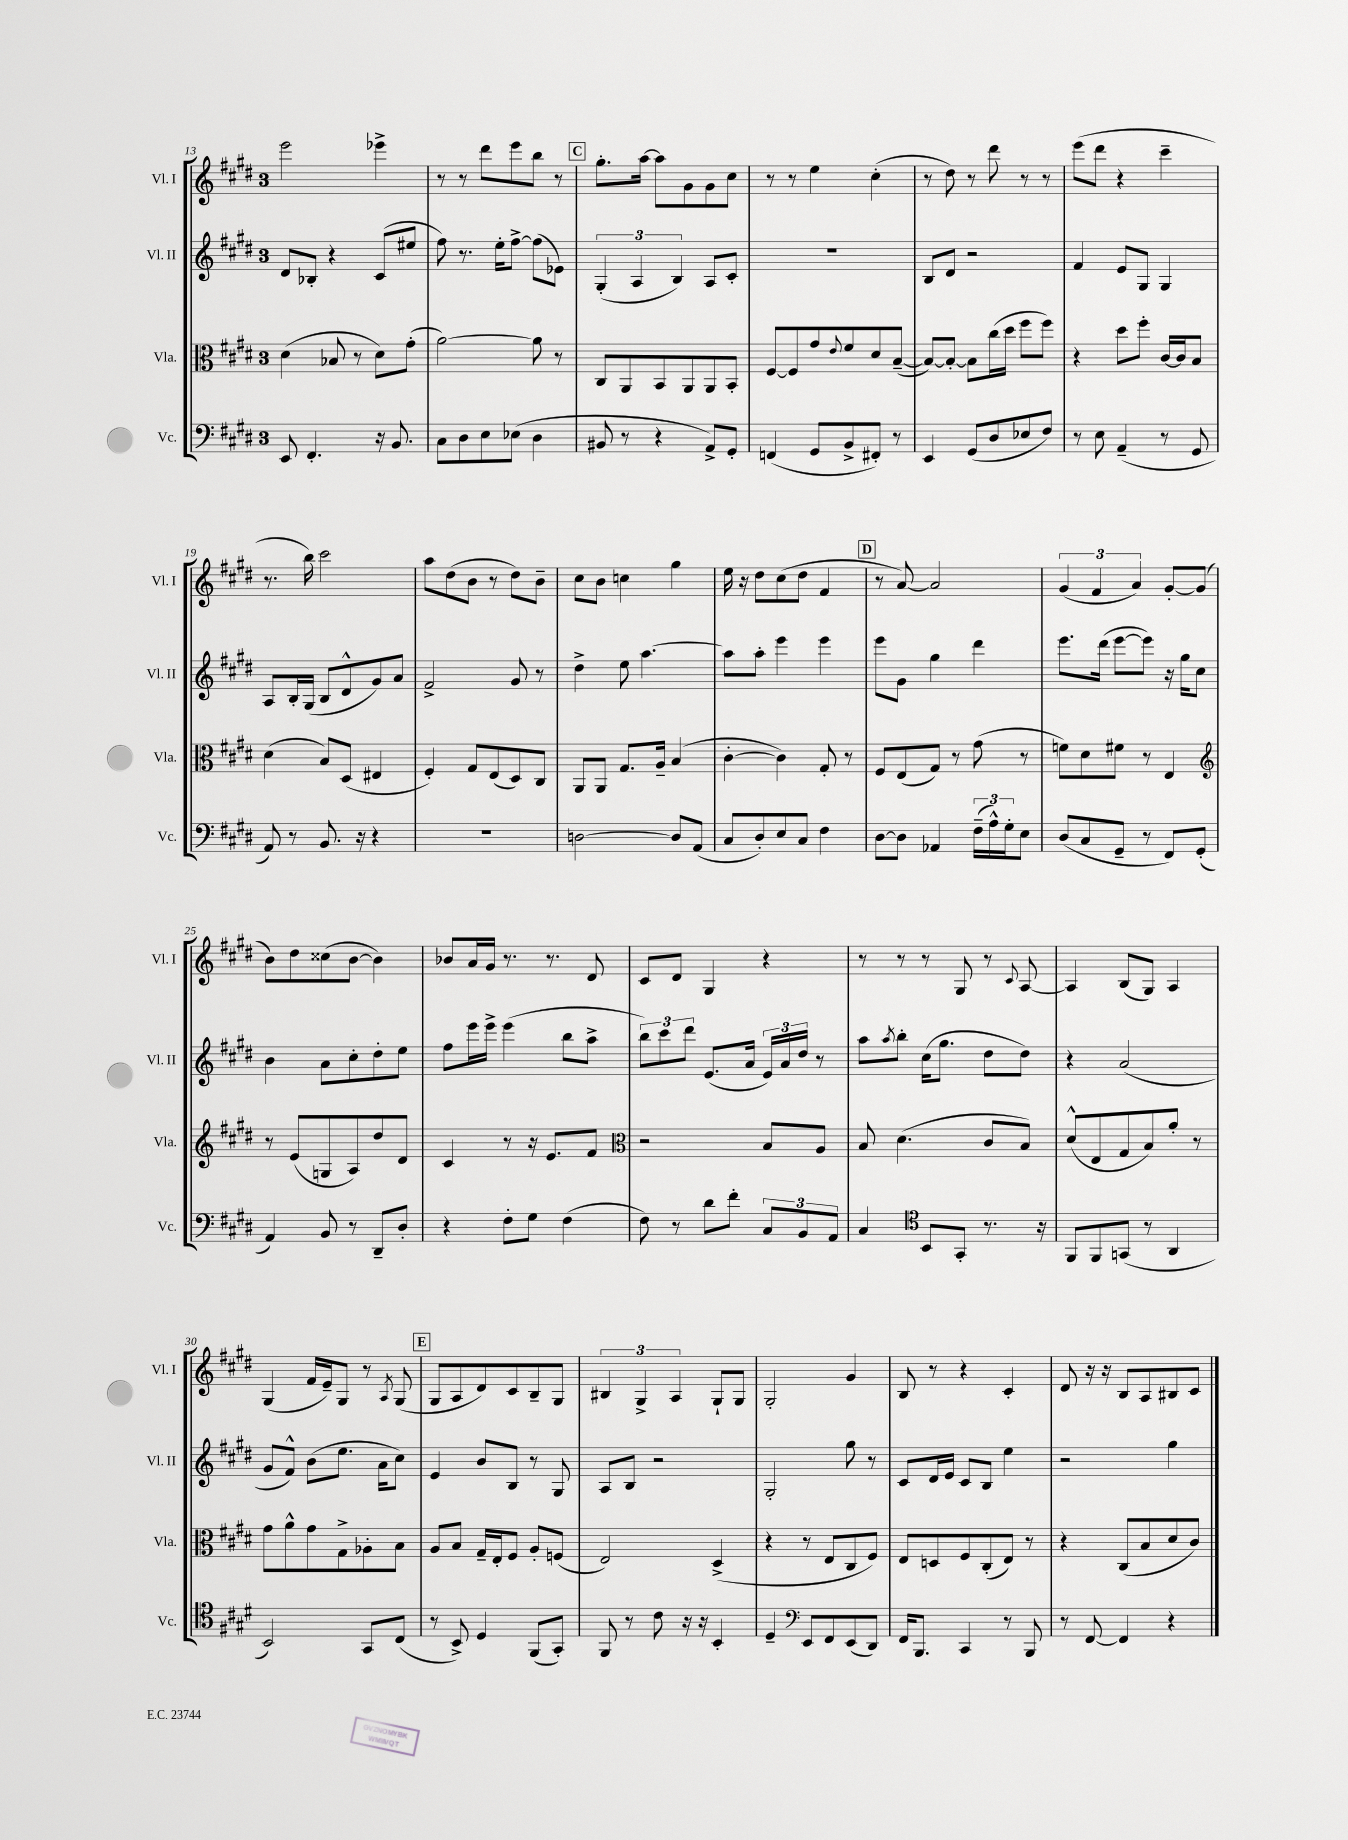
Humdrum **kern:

**kern	**kern	**kern	**kern
*part4	*part3	*part2	*part1
*staff4	*staff3	*staff2	*staff1
*I"Vc.	*I"Vla.	*I"Vl. II	*I"Vl. I
*I'Vc.	*I'Vla.	*I'Vl. II	*I'Vl. I
*clefF4	*clefC3	*clefG2	*clefG2
*k[f#c#g#d#]	*k[f#c#g#d#]	*k[f#c#g#d#]	*k[f#c#g#d#]
*M3/4	*M3/4	*M3/4	*M3/4
=13	=13	=13	=13
8EE/	(4d#\	8d#/L	2eee\
4.FF#'/	.	8B-X'/J	.
.	8B-X/	4r	.
.	8r	.	.
16r	8d#\L)	(8c#/L	4eee-X^\
8.BB/	.	.	.
.	(8g#'\J	8ee#X/J	.
=14	=14	=14	=14
8C#\L	[2a\)	8ff#\)	8r
8D#\	.	8.r	8r
8E\	.	.	8ddd#\L
.	.	16ee'\KL	.
(8E-X\J	.	[8ff#^\J	8eee\
4D#\	8a\]	(8ff#\L]	8bb\J
.	8r	8e-X\J)	8r
!!LO:REH:place=s1:t=C
=15	=15	=15	=15
8BB#X/	8C#/L	(6G#'/	8.gg#'\L
8r	8AA/	.	.
.	.	6A/	.
.	.	.	[16aa\Jk
4r	8BB/	.	8aa\L]
.	.	6B/)	.
.	8AA/	.	8g#\
8AA^/L)	8AA/	8A/L	8g#\
8GG#'/J	8BB'/J	8c#'/J	8cc#\J
=16	=16	=16	=16
(4FFn/	[8F#/L	2.r	8r
.	8F#/]	.	8r
8GG#/L	8g#/	.	4ee\
.	8qqe/	.	.
8BB^/	8f#/	.	.
8FF#X'/J)	8d#/	.	(4cc#'\
8r	([8B~/J	.	.
=17	=17	=17	=17
4EE/	8B/L_)	8B/L	8r
.	8B'/J_	8d#/J	8dd#\)
(8GG#/L	8B\L]	2r	8r
8D#/	(16cc#\L	.	8ddd#\
.	16dd#\JJ	.	.
8E-X/	8ff#\L	.	8r
8F#/J)	8ff#\J)	.	8r
=18	=18	=18	=18
8r	4r	4f#/	(8eee\L
8E\	.	.	8ddd#\J
(4AA~/	8dd#\L	8e/L	4r
.	8ff#'\J	8G#/J	.
8r	[16c#/LL	4G#/	4ccc#~\
.	16c#/J]	.	.
8GG#/	8B/J	.	.
!!LO:LB:g=z
=19	=19	=19	=19
8AA/)	(4d#\	8A/L	8.r
8r	.	16B'/L	.
.	.	(16G#/JJ	16bb\)
8.BB/	8B/L)	8B/L	2ccc#\
.	(8D#/J	8d#^^/	.
16r	.	.	.
4r	4E#X/	8g#/)	.
.	.	8a/J	.
=20	=20	=20	=20
2.r	4F#'/)	2f#^/	8aa\L
.	.	.	(8dd#\
.	8G#/L	.	8b\J
.	(8E/	.	8r
.	8D#/)	8g#/	8dd#\L)
.	8C#/J	8r	8b~\J
=21	=21	=21	=21
[2Dn\	8AA/L	4dd#^\	8cc#\L
.	8AA/J	.	8b\J
.	8.G#/L	8ee\	4ccn\
.	.	[4.aa\	.
.	16A~/Jk	.	.
8D/L]	(4B/	.	4gg#\
(8AA/J	.	.	.
=22	=22	=22	=22
8C#/L	[4c#'\	8aa\L]	16ee\
.	.	.	16r
8D#'/)	.	8aa'\J	8dd#\L
8E/	4c#\])	4eee\	(8cc#\
8C#/J	.	.	8dd#\J
4F#\	8G#'/	4eee\	4f#/
.	8r	.	.
!!LO:REH:place=s1:t=D
=23	=23	=23	=23
[8D#\L	8F#/L	8eee\L	8r
8D#\J]	(8E/	8g#\J	[8a/)
4AA-X/	8G#/J)	4gg#\	2a/]
.	8r	.	.
(24F#~\LL	(8g#\	4ddd#\	.
24A^^\)	.	.	.
24G#'\J	.	.	.
8E\J	8r	.	.
=24	=24	=24	=24
(8D#/L	8fn\L)	8.eee\L	(6g#/
8C#/	8d#\	.	.
.	.	.	6f#/
.	.	(16ddd#\Jk	.
8GG#~/J	8f#X\J	[8eee\L	.
.	.	.	6a/)
8r	8r	8eee\J])	.
8FF#/L)	4E/	16r	[8g#'/L
.	.	16gg#\KL	.
(8GG#'/J	.	8cc#\J	(8g#/J]
!!LO:LB:g=z
=25	=25	=25	=25
*	*clefG2	*	*
4AA/)	8r	4b\	8b\L)
.	(8e/L	.	8dd#\
8BB/	8Gn/	8a\L	(8cc##X\
8r	8A/)	8cc#'\	[8b\J
8DD#~/L	8dd#/	8dd#'\	4b\])
8D#'/J	8d#/J	8ee\J	.
=26	=26	=26	=26
4r	4c#/	8ff#\L	8b-X/L
.	.	16eee\L	16a/L
.	.	16eee^\JJ	16g#/JJ
8F#'\L	8r	(4eee\	8.r
8G#\J	16r	.	.
.	8.e/L	.	8.r
(4F#\	.	8bb\L	.
.	8f#/J	8aa^\J	8d#/
=27	=27	=27	=27
*	*clefC3	*	*
8F#\)	2r	12bb\L)	8c#/L
.	.	12ccc#\	.
8r	.	.	8d#/J
.	.	12ddd#\J	.
8d#\L	.	(8.e/L	4G#/
8f#'\J	.	.	.
.	.	16a/Jk	.
12C#/L	8B/L	24e/LL)	4r
.	.	24a/	.
12BB/	.	24dd#/JJ	.
.	8A/J	8r	.
12AA/J	.	.	.
=28	=28	=28	=28
4C#/	8B/	8aa\L	8r
.	.	8qaa/	.
.	(4.d#\	8bb'\J	8r
*clefC4	*	*	*
8BB/L	.	(16cc#\KL	8r
.	.	8.gg#\J	.
8GG#'/J	.	.	8G#/
8.r	8c#/L	8dd#\L	8r
.	.	.	8qqc#/
.	8B/J)	8dd#\J)	[8A/
16r	.	.	.
=29	=29	=29	=29
8FF#/L	(8d#^^/L	4r	4A/]
8FF#/	8E/	.	.
(8GGn/J	8G#/	(2a/	(8B/L
8r	8B/)	.	8G#/J)
4AA/	8a'/J	.	4A/
.	8r	.	.
!!LO:LB:g=z
=30	=30	=30	=30
2BB/)	8g#\L	8g#/L	(4G#/
.	8a^^\	8f#^^/J)	.
.	8g#\	(8b\L	16f#/LL
.	.	.	16e~/J)
.	8G#^\	8.ee\J	8G#/J
8GG#/L	8A-X'\	.	8r
.	.	16a\KL	.
.	.	.	8qA/
(8C#/J	8B\J	8cc#\J)	(8G#/
!!LO:REH:place=s1:t=E
=31	=31	=31	=31
8r	8A/L	4e/	8G#/L
8BB^/)	8B/J	.	8A/
4D#/	16G#~/LL	8b/L	8d#/)
.	16E'/J	.	.
.	8F#/J	8B/J	8c#/
(8FF#/L	8A'/L	8r	8B~/
8GG#'/J)	(8Fn/J	8G#/	8G#/J
=32	=32	=32	=32
8FF#/	2E/)	8A/L	6B#X/
8r	.	8B/J	.
.	.	.	6G#^/
8c#\	.	2r	.
.	.	.	6A/
16r	.	.	.
16r	.	.	.
4BB'/	(4D#^/	.	8G#`/L
.	.	.	8G#/J
=33	=33	=33	=33
4D#~/	4r	2G#'/	2G#'/
*clefF4	*	*	*
8EE/L	8r	.	.
8FF#/	8E/L	.	.
(8EE/	8C#/	8gg#\	4g#/
8DD#/J)	8F#/J)	8r	.
=34	=34	=34	=34
16FF#/KL	8E/L	8c#/L	8B/
8.BBB/J	.	.	.
.	8Dn/	16d#/L	8r
.	.	16e/JJ	.
4CC#/	8F#/	8c#/L	4r
.	(8C#'/	8B/J	.
8r	8E/J)	4ee\	4c#'/
8BBB/	8r	.	.
=35	=35	=35	=35
8r	4r	2r	8d#/
[8FF#/	.	.	16r
.	.	.	16r
4FF#/]	(8C#/L	.	8B/L
.	8B/	.	8A/
4r	8d#/	4gg#\	8B#X/
.	8c#/J)	.	8c#/J
==	==	==	==
*-	*-	*-	*-
